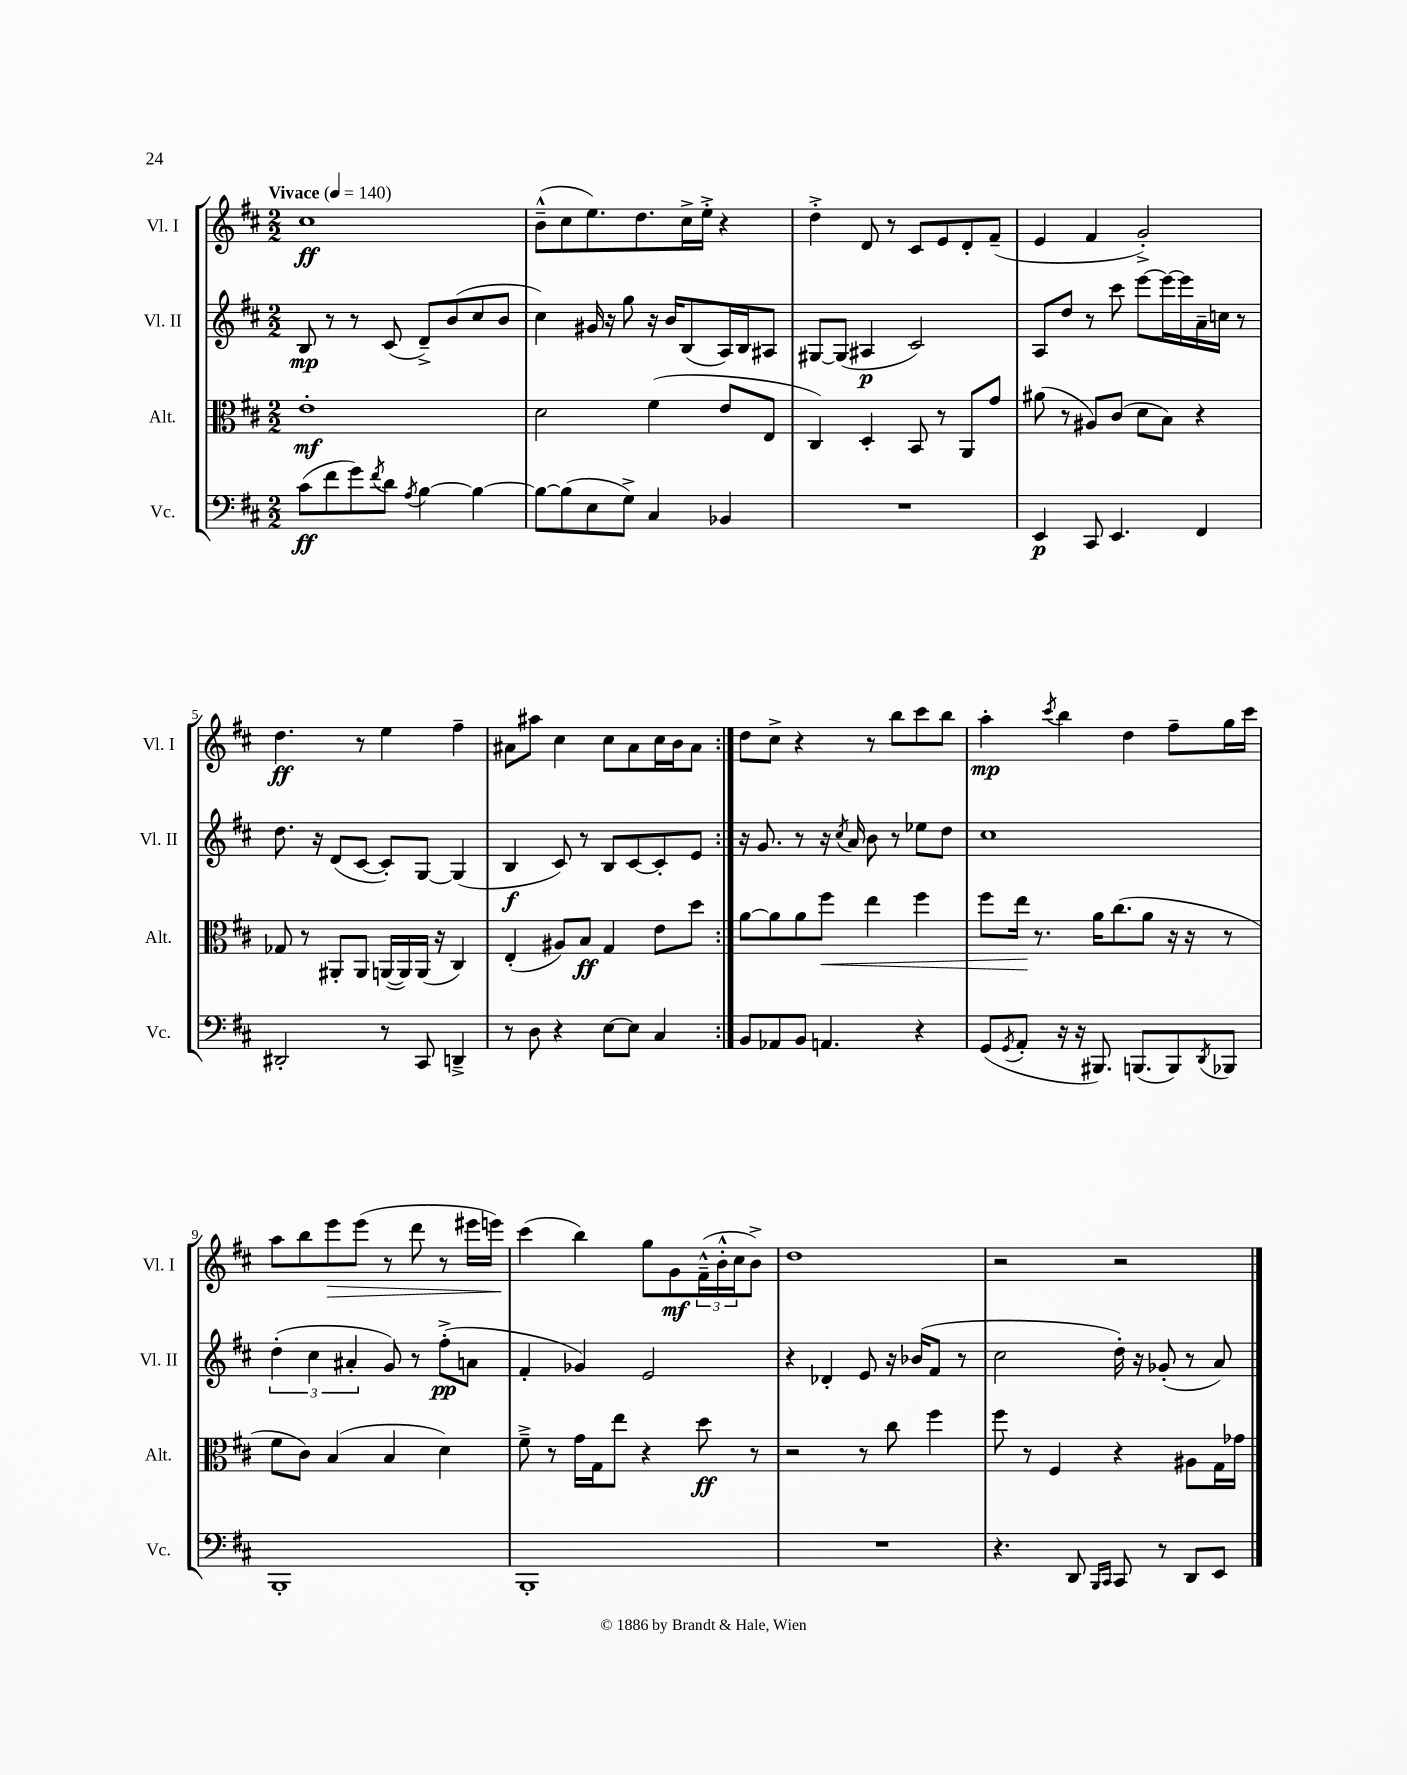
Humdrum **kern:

**kern	**dynam	**kern	**dynam	**kern	**dynam	**kern	**dynam
*part4	*part4	*part3	*part3	*part2	*part2	*part1	*part1
*staff4	*staff4	*staff3	*staff3	*staff2	*staff2	*staff1	*staff1
*I"Vc.	*	*I"Alt.	*	*I"Vl. II	*	*I"Vl. I	*
*I'Vc.	*	*I'Alt.	*	*I'Vl. II	*	*I'Vl. I	*
*clefF4	*	*clefC3	*	*clefG2	*	*clefG2	*
*k[f#c#]	*	*k[f#c#]	*	*k[f#c#]	*	*k[f#c#]	*
*M2/2	*	*M2/2	*	*M2/2	*	*M2/2	*
*MM140	*	*MM140	*	*MM140	*	*MM140	*
=1	=1	=1	=1	=1	=1	=1	=1
!	!	!	!	!	!	!LO:TX:a:B:t=Vivace	!
(8c#\L	ff	1e'	mf	8B/	mp	1cc#	ff
8f#\	.	.	.	8r	.	.	.
8g\)	.	.	.	8r	.	.	.
8qf#/	.	.	.	.	.	.	.
8d\J	.	.	.	(8c#/	.	.	.
8qA/	.	.	.	.	.	.	.
[4B\	.	.	.	8d~^/L)	.	.	.
.	.	.	.	(8b/	.	.	.
4B\_	.	.	.	8cc#/	.	.	.
.	.	.	.	8b/J	.	.	.
=2	=2	=2	=2	=2	=2	=2	=2
8B\L_	.	2d\	.	4cc#\)	.	(8b~^^\L	.
(8B\]	.	.	.	.	.	8cc#\	.
8E\	.	.	.	16g#X/	.	8.ee\)	.
.	.	.	.	16r	.	.	.
8G^\J)	.	.	.	8gg\	.	.	.
.	.	.	.	.	.	8.dd\	.
4C#/	.	(4f#\	.	16r	.	.	.
.	.	.	.	16b/KL	.	.	.
.	.	.	.	(8B/	.	16cc#^\L	.
.	.	.	.	.	.	16ee'^\JJ	.
4BB-X/	.	8e/L	.	16A/L)	.	4r	.
.	.	.	.	16B/J	.	.	.
.	.	8E/J	.	8A#X/J	.	.	.
=3	=3	=3	=3	=3	=3	=3	=3
1r	.	4C#/)	.	[8G#X/L	.	4dd'^\	.
.	.	.	.	(8G#/J]	.	.	.
.	.	4D'/	.	4A#X/	p	8d/	.
.	.	.	.	.	.	8r	.
.	.	8BB/	.	2c#/)	.	8c#/L	.
.	.	8r	.	.	.	8e/	.
.	.	8AA/L	.	.	.	8d'/	.
.	.	8g/J	.	.	.	(8f#~/J	.
=4	=4	=4	=4	=4	=4	=4	=4
4EE/	p	(8a#X\	.	8A/L	.	4e/	.
.	.	8r	.	8dd/J	.	.	.
8CC#/	.	8A#X/L)	.	8r	.	4f#/	.
4.EE/	.	(8c#/J	.	8ccc#\	.	.	.
.	.	8d\L	.	[8eee\L	.	2g'^/)	.
.	.	8B\J)	.	16eee\L_	.	.	.
.	.	.	.	16eee\]	.	.	.
4FF#/	.	4r	.	16a~\	.	.	.
.	.	.	.	16ccn\JJ	.	.	.
.	.	.	.	8r	.	.	.
!!LO:LB:g=z
=5	=5	=5	=5	=5	=5	=5	=5
2DD#X'/	.	8G-X/	.	8.dd\	.	4.dd\	ff
.	.	8r	.	.	.	.	.
.	.	.	.	16r	.	.	.
.	.	8AA#X'/L	.	(8d/L	.	.	.
.	.	8AA#/J	.	[8c#/J	.	8r	.
8r	.	([16AAn/LL	.	8c#'/L])	.	4ee\	.
.	.	16AA/])	.	.	.	.	.
8CC#/	.	(16AA/JJ	.	[8G/J	.	.	.
.	.	16r	.	.	.	.	.
4DDn~^/	.	4C#/)	.	(4G/]	.	4ff#~\	.
=6	=6	=6	=6	=6	=6	=6	=6
8r	.	(4E'/	.	4B/	f	8a#X\L	.
8D\	.	.	.	.	.	8aa#X\J	.
4r	.	8A#X/L)	.	8c#/)	.	4cc#\	.
.	.	8B/J	ff	8r	.	.	.
[8E\L	.	4G/	.	8B/L	.	8cc#\L	.
8E\J]	.	.	.	[8c#/	.	8a#\	.
4C#/	.	8e\L	.	8c#'/]	.	16cc#\L	.
.	.	.	.	.	.	16b\J	.
.	.	8dd\J	.	8e/J	.	8a#\J	.
=7:|!	=7:|!	=7:|!	=7:|!	=7:|!	=7:|!	=7:|!	=7:|!
8BB/L	.	[8a\L	.	16r	.	8dd\L	.
.	.	.	.	8.g/	.	.	.
8AA-X/	.	8a\]	.	.	.	8cc#^\J	.
8BB/J	.	8a\	.	8r	.	4r	.
!	!	!	!LO:HP:b	!	!	!	!
4.AAn/	.	8ff#\J	<	16r	.	.	.
.	.	.	.	8qcc#/	.	.	.
.	.	.	.	16a/	.	.	.
.	.	4ee\	.	8b\	.	8r	.
.	.	.	.	8r	.	8bb\L	.
4r	.	4ff#\	.	8ee-X\L	.	8ccc#\	.
.	.	.	.	8dd\J	.	8bb\J	.
=8	=8	=8	=8	=8	=8	=8	=8
(8GG/L	.	8ff#\L	.	1cc#	.	4aa'\	mp
8qGG/	.	.	.	.	.	.	.
8AA'/J	.	16ee\Jk	.	.	.	.	.
.	.	8.r	[	.	.	.	.
.	.	.	.	.	.	8qccc#/	.
16r	.	.	.	.	.	4bb\	.
16r	.	.	.	.	.	.	.
8.BBB#X/)	.	16a\KL	.	.	.	.	.
.	.	(8.cc#\	.	.	.	.	.
.	.	.	.	.	.	4dd\	.
(8.BBBn/L	.	.	.	.	.	.	.
.	.	8a\J	.	.	.	.	.
8BBB/)	.	16r	.	.	.	8ff#~\L	.
.	.	16r	.	.	.	.	.
8qDD/	.	.	.	.	.	.	.
8BBB-X/J	.	8r	.	.	.	16gg\L	.
.	.	.	.	.	.	16ccc#\JJ	.
!!LO:LB:g=z
=9	=9	=9	=9	=9	=9	=9	=9
1BBB'	.	8f#\L	.	(6dd'\	.	8aa\L	.
.	.	8c#\J)	.	.	.	8bb\	.
.	.	.	.	6cc#\	.	.	.
!	!	!	!	!	!	!	!LO:HP:b
.	.	(4B/	.	.	.	8eee\	>
.	.	.	.	6a#X'/	.	.	.
.	.	.	.	.	.	(8eee\J	.
.	.	4B/	.	8g/)	.	8r	.
.	.	.	.	8r	.	8ddd\	.
.	.	4d\)	.	(8ff#'^\L	pp	8r	.
.	.	.	.	8an\J	.	16eee#X\LL	.
.	.	.	.	.	.	16eeen\JJ)	.
.	.	.	.	.	.	.	]
=10	=10	=10	=10	=10	=10	=10	=10
1BBB'	.	8f#~^\	.	4f#'/	.	(4ccc#\	.
.	.	8r	.	.	.	.	.
.	.	16g\LL	.	4g-X/)	.	4bb\)	.
.	.	16G\J	.	.	.	.	.
.	.	8ee\J	.	.	.	.	.
.	.	4r	.	2e/	.	8gg\L	.
.	.	.	.	.	.	8g\	mf
.	.	8dd\	ff	.	.	(24f#~^^\L	.
.	.	.	.	.	.	24b'^^\	.
.	.	.	.	.	.	24cc#\J	.
.	.	8r	.	.	.	8b^\J)	.
=11	=11	=11	=11	=11	=11	=11	=11
1r	.	2r	.	4r	.	1dd	.
.	.	.	.	4d-X'/	.	.	.
.	.	8r	.	8e/	.	.	.
.	.	8cc#\	.	16r	.	.	.
.	.	.	.	(16b-X/KL	.	.	.
.	.	4ff#\	.	8f#/J	.	.	.
.	.	.	.	8r	.	.	.
=12	=12	=12	=12	=12	=12	=12	=12
4.r	.	8ff#\	.	2cc#\	.	2r	.
.	.	8r	.	.	.	.	.
.	.	4F#/	.	.	.	.	.
8DD/	.	.	.	.	.	.	.
16qqBBB/LL	.	.	.	.	.	.	.
16qqCC#/JJ	.	.	.	.	.	.	.
8CC#/	.	4r	.	16dd'\)	.	2r	.
.	.	.	.	16r	.	.	.
8r	.	.	.	(8g-X'/	.	.	.
8DD/L	.	8A#X\L	.	8r	.	.	.
8EE/J	.	16G\L	.	8a/)	.	.	.
.	.	16g-X\JJ	.	.	.	.	.
==	==	==	==	==	==	==	==
*-	*-	*-	*-	*-	*-	*-	*-
